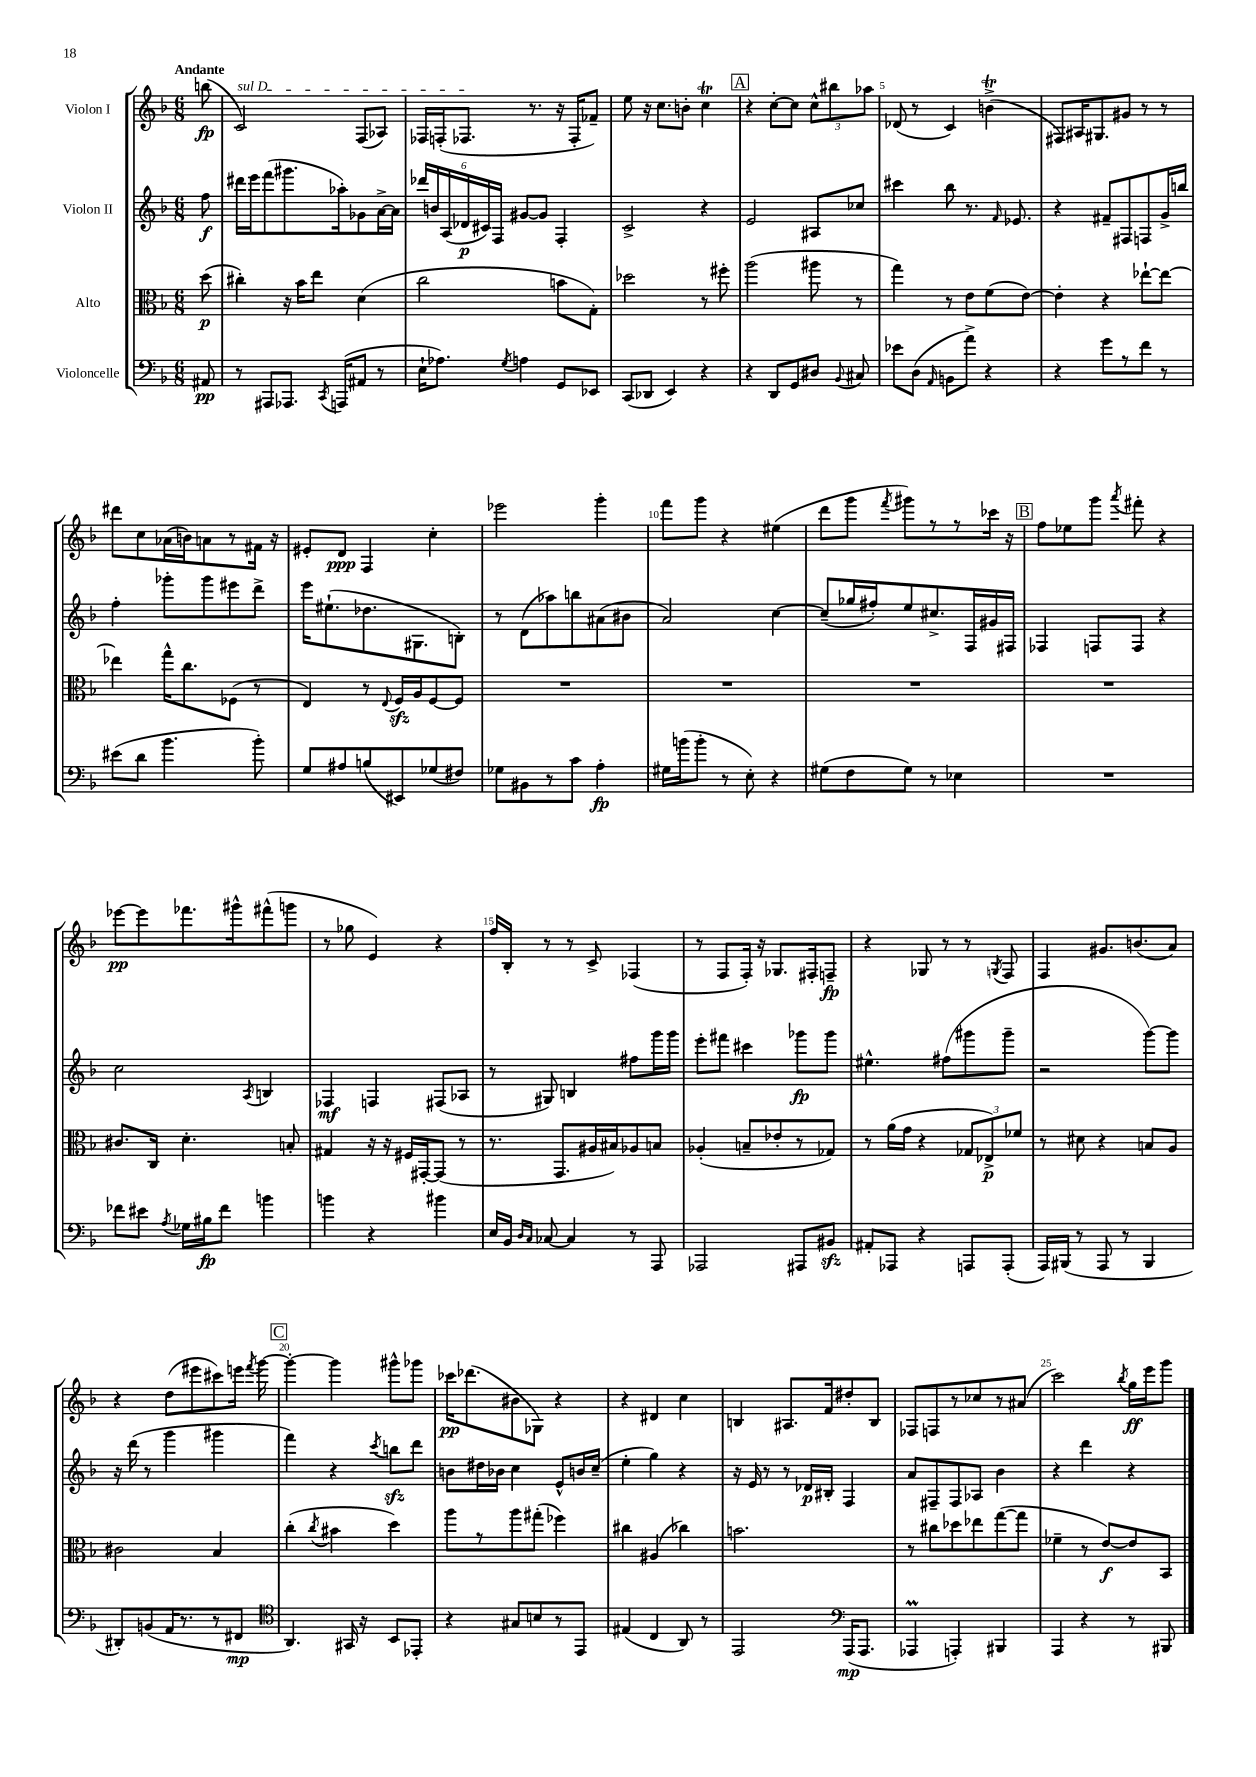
<<
\new StaffGroup <<
\new Staff = "s0" \with { instrumentName = "Violon I" } {
    \clef treble \key f \major \numericTimeSignature \time 6/8 \partial 8 \tempo "Andante"
    \autoBeamOff b''8\fp( |
    \once \override TextSpanner.bound-details.left.text = \markup { \italic "sul D" } c'2\startTextSpan) f8[( aes8]) |
    fes16[ f16-.( fes8.]\stopTextSpan r8. r16 fes16[-. fes'8]--) |
    e''8 r16 c''8.[ b'8]-. c''4\trill |
    \mark \markup { \box "A" } r4 c''8[~-. c''8] \tuplet 3/2 { c''8[-^ bis''8 aes''8] } |
    des'8( r8 c'4) b'4->\trill( |
    fis8[) ais16 gis8. gis'8] r8 r8 |
    dis'''8[ c''8 aes'16( b'16) a'8 r8 fis'16] r16 |
    eis'8[-. d'8]\ppp f4 c''4-. |
    ees'''2 g'''4-. |
    f'''8[ g'''8] r4 eis''4( |
    d'''8[ g'''8] \acciaccatura { f'''8 } gis'''8[) r8 r8 ces'''16] r16 |
    \mark \markup { \box "B" } f''8[ ees''8 g'''8] \acciaccatura { a'''8 } fis'''8-. r4 |
    ees'''8[~\pp ees'''8 fes'''8. gis'''16-^ fis'''8-^( g'''8] |
    r8 ges''8 e'4) r4 |
    f''16[ bes16]-. r8 r8 c'8-> fes4( |
    r8 f8[ f16]-.) r16 ges8.[ fis16-. f8]--\fp |
    r4 ges8 r8 r8 \acciaccatura { g8 } f8 |
    f4 gis'8.[ b'8.( a'8]) |
    r4 d''8[( eis'''8 cis'''8) e'''16] \acciaccatura { f'''8 } g'''16~ |
    \mark \markup { \box "C" } g'''4~-. g'''4 gis'''8[-^ ges'''8] |
    ces'''16[\pp des'''8.( bis'8 ges8]) r4 |
    r4 dis'4 c''4 |
    b4 ais8.[ f'16 dis''8-. b8] |
    fes8[ f8 r8 ces''8 r8 ais'8]( |
    c'''2) \acciaccatura { bes''8 } g''16[\ff e'''16 g'''8] \bar "|." |
}
\new Staff = "s1" \with { instrumentName = "Violon II" } {
    \clef treble \key f \major \numericTimeSignature \time 6/8 \partial 8
    \autoBeamOff f''8\f |
    dis'''16[ e'''16 f'''8( gis'''8. aes''16-.) ges'8 a'16~-> a'16] |
    \tuplet 6/4 { des'''16[ b'16 a16( des'16\p cis'16) f16] } gis'8[~ gis'8] f4-. |
    c'2-> r4 |
    \mark \markup { \box "A" } e'2 ais8[ ces''8] |
    cis'''4 bes''8 r8. \grace { f'16 } ees'8. |
    r4 fis'8[-- fis8 f8 g'16-> b''16] |
    f''4-. ges'''8[-. ges'''8 eis'''8 d'''8]-> |
    e'''16[ eis''8.-!( des''8. gis8. b8]-.) |
    r8 d'8[( aes''8) b''8 ais'8( bis'8] |
    a'2) c''4~ |
    c''8[--( ges''16 fis''16-.) e''8 cis''8.-> f16 gis'16 fis16] |
    \mark \markup { \box "B" } fes4 f8[ f8] r4 |
    c''2 \acciaccatura { a8 } b4 |
    fes4\mf f4 fis8[( aes8] |
    r8 gis8) b4 fis''8[ g'''16 g'''16] |
    e'''8[-. fis'''8] cis'''4 ges'''8[\fp ges'''8] |
    eis''4.-^ fis''8[( gis'''8 gis'''8]-- |
    r2 g'''8[~) g'''8] |
    r16 d'''16( r8 g'''4 gis'''4 |
    \mark \markup { \box "C" } f'''4) r4 \acciaccatura { c'''8 } b''8[\sfz d'''8] |
    b'8[ dis''16 bes'16] c''4 e'8[-^ b'16 c''16]--( |
    e''4-. g''4) r4 |
    r16 e'16 r8 r8 des'16[\p bis16]-. f4 |
    a'8[ fis8-- fis8 aes8] bes'4 |
    r4 d'''4 r4 \bar "|." |
}
\new Staff = "s2" \with { instrumentName = "Alto" } {
    \clef alto \key f \major \numericTimeSignature \time 6/8 \partial 8
    \autoBeamOff d''8\p( |
    cis''4-.) r16 bes'16[ e''8] d'4( |
    c''2 b'8[ g8]-.) |
    des''2 r8 fis''8-. |
    \mark \markup { \box "A" } a''2( ais''8 r8 |
    g''4) r8 e'8[ f'8( e'8]~) |
    e'4-. r4 ees''8[~-! ees''8]~ |
    ees''4 g''16[-^ c''8. fes8]( r8 |
    e4) r8 \appoggiatura { e8 } f16[\sfz a16 f8~ f8] |
    R2. |
    R2. |
    R2. |
    \mark \markup { \box "B" } R2. |
    cis'8.[ c16] d'4.-. b8-. |
    gis4 r16 r16 fis16[ gis,16~-. gis,8]( r8 |
    r8. g,8.[ ais16 bis16) aes8 b8] |
    aes4-.( b8[-- ees'8-. r8 ges8]) |
    r8 a'16[( g'16] r4 \tuplet 3/2 { ges8[ ees8->\p) fes'8] } |
    r8 dis'8 r4 b8[ a8] |
    cis'2 bes4 |
    \mark \markup { \box "C" } c''4-.( \acciaccatura { c''8 } bis'4 d''4) |
    a''8[ r8 a''8 gis''8]-.( fes''4) |
    cis''4 ais4( ces''4) |
    b'2. |
    r8 cis''8[ des''8 ees''8 g''8~( g''8] |
    fes'4-- r8 e'8[~\f) e'8 bes,8] \bar "|." |
}
\new Staff = "s3" \with { instrumentName = "Violoncelle" } {
    \clef bass \key f \major \numericTimeSignature \time 6/8 \partial 8
    \autoBeamOff ais,8\pp |
    r8 ais,,8[ aes,,8.] \acciaccatura { c,8 } a,,16[( ais,8] r8 |
    e16[-! aes8.]) \acciaccatura { g8 } a4 g,8[ ees,8] |
    c,8[( des,8] e,4) r4 |
    \mark \markup { \box "A" } r4 d,8[ g,8 dis8] \appoggiatura { bes,8 } cis8 |
    ees'8[ d8]( \grace { a,16 } b,8[ a'8]->) r4 |
    r4 g'8[ r8 f'8] r8 |
    eis'8[( d'8] bes'4. bes'8-.) |
    g8[ ais8 b8( eis,8) ges8( fis8]) |
    ges8[ bis,8 r8 c'8] a4-.\fp |
    gis16[ b'16( b'8]-. r8 e8-.) r4 |
    gis8[( f8 gis8]) r8 ees4 |
    \mark \markup { \box "B" } R2. |
    fes'8[ eis'8] \acciaccatura { a8 } ges16[ bis16\fp fes'8] b'4 |
    b'4 r4 bis'4 |
    e16[ bes,16] \grace { d16[ c16] } ces8~ ces4 r8 a,,8 |
    aes,,2 ais,,8[ bis,8]\sfz |
    ais,8[-. aes,,8] r4 a,,8[ a,,8]-.( |
    a,,16[) bis,,16]( r8 a,,8 r8 bis,,4 |
    dis,8[-.) b,8( a,16 r8. r8 fis,8]\mp |
    \mark \markup { \box "C" } \clef tenor a,4.) gis,16 r16 bes,8[ ees,8]-. |
    r4 gis8[ b8 r8 e,8] |
    eis4( c4 a,8) r8 |
    e,2 \clef bass a,,16[\mp( a,,8.] |
    aes,,4\prall a,,4-.) bis,,4 |
    a,,4 r4 r8 bis,,8 \bar "|." |
}
>>
>>
\layout { \context { \Score \override BarNumber.break-visibility = ##(#f #t #t) barNumberVisibility = #(every-nth-bar-number-visible 5) } }
